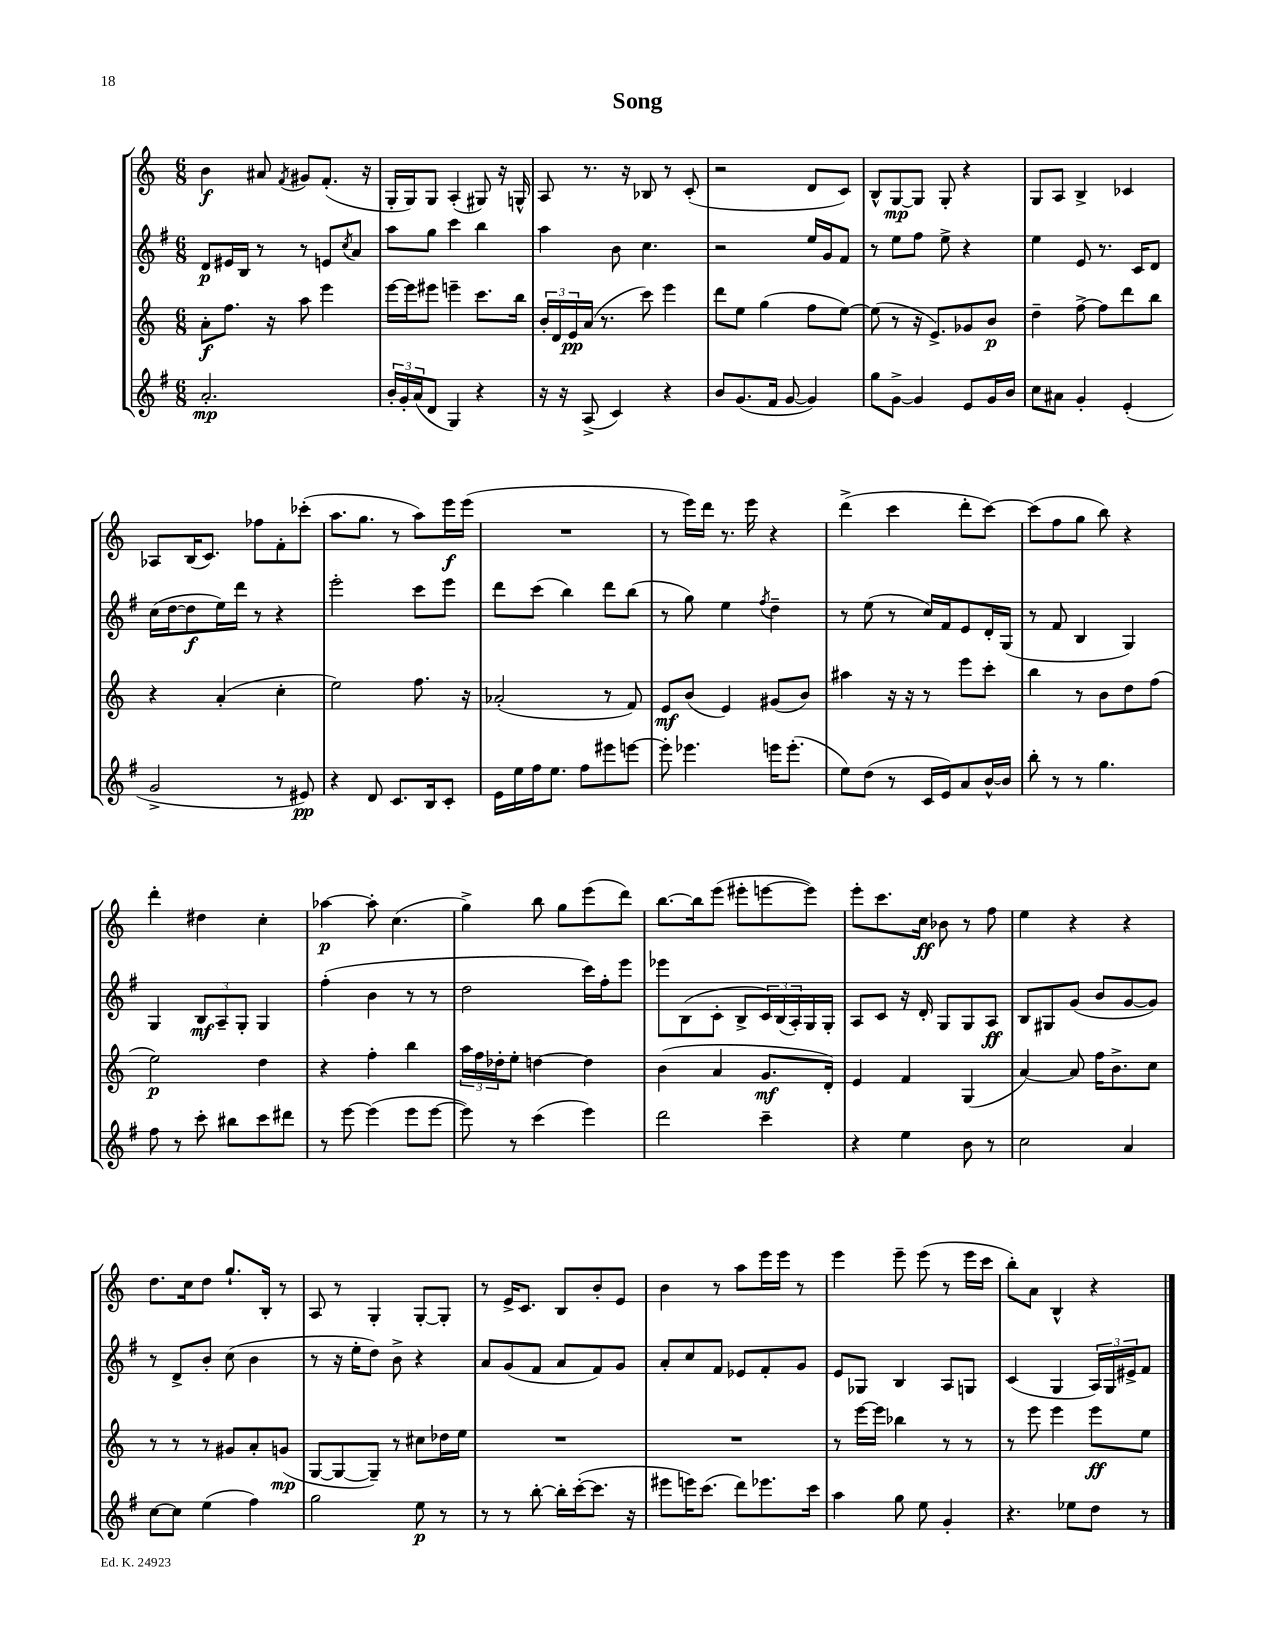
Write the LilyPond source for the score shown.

\header { title = "Song" }
<<
\new StaffGroup <<
\new Staff = "s0" {
    \clef treble \key c \major \numericTimeSignature \time 6/8
    b'4\f ais'8 \acciaccatura { f'8 } gis'8 f'8.-.( r16 |
    g16-. g16) g8 a4-.( gis8) r16 g16-^ |
    a8 r8. r16 bes8 r8 c'8-.( |
    r2 d'8 c'8) |
    b8-^ g8~\mp g8 g8-. r4 |
    g8 a8 b4-> ces'4 |
    aes8 b16( c'8.) fes''8 f'8-. ces'''8-.( |
    a''8. g''8. r8 a''8) e'''16\f e'''16( |
    R2. |
    r8 e'''16) d'''16 r8. e'''16 r4 |
    d'''4->( c'''4 d'''8-. c'''8~) |
    c'''8( f''8 g''8 b''8) r4 |
    d'''4-. dis''4 c''4-. |
    aes''4~\p aes''8-. c''4.( |
    g''4->) b''8 g''8 e'''8( d'''8) |
    b''8.~ b''16 e'''8( eis'''8-. e'''8~ e'''8) |
    e'''8-. c'''8. c''16\ff bes'8 r8 f''8 |
    e''4 r4 r4 |
    d''8. c''16 d''8 g''8.-! b16-. r8 |
    a8 r8 g4-. g8~-. g8-. |
    r8 e'16-> c'8. b8 b'8-. e'8 |
    b'4 r8 a''8 e'''16 e'''16 r8 |
    e'''4 e'''8-- e'''8( r8 e'''16 c'''16 |
    b''8-.) a'8 b4-^ r4 \bar "|." |
}
\new Staff = "s1" {
    \clef treble \key g \major \numericTimeSignature \time 6/8
    d'8\p eis'16 b16 r8 r8 e'8 \acciaccatura { c''8 } a'8 |
    a''8 g''8 c'''4 b''4 |
    a''4 b'8 c''4. |
    r2 e''16 g'16 fis'8 |
    r8 e''8 fis''8 e''8-> r4 |
    e''4 e'8 r8. c'16 d'8 |
    c''16( d''16~ d''8\f e''16) d'''16 r8 r4 |
    e'''2-. c'''8 e'''8 |
    d'''8 c'''8( b''4) d'''8 b''8( |
    r8 g''8) e''4 \acciaccatura { fis''8 } d''4-- |
    r8 e''8( r8 c''16) fis'16 e'8 d'16-. g16( |
    r8 fis'8 b4 g4) |
    g4 \tuplet 3/2 { b8\mf a8-- g8-. } g4 |
    fis''4-.( b'4 r8 r8 |
    d''2 c'''16) fis''16-. e'''8 |
    ees'''8 b8( c'8-. b8-> \tuplet 3/2 { c'16) b16( a16-.) } g16 g16-. |
    a8 c'8 r16 d'16-. g8 g8 a8\ff |
    b8 gis8 g'8( b'8 g'8~ g'8) |
    r8 d'8-> b'8-. c''8( b'4 |
    r8 r16 e''16-. d''8) b'8-> r4 |
    a'8 g'8( fis'8 a'8 fis'8) g'8 |
    a'8-. c''8 fis'8 ees'8 fis'8-. g'8 |
    e'8 ges8 b4 a8 g8 |
    c'4( g4 \tuplet 3/2 { a16) g16 eis'16-> } fis'8 \bar "|." |
}
\new Staff = "s2" {
    \clef treble \key c \major \numericTimeSignature \time 6/8
    a'8-.\f f''8. r16 a''8 e'''4 |
    e'''16~ e'''16 eis'''8 e'''4-- c'''8. b''16 |
    \tuplet 3/2 { b'16-. d'16 e'16\pp } a'16( r8. c'''8) e'''4 |
    d'''8 e''8 g''4( f''8 e''8~) |
    e''8( r8 r16 e'8.->) ges'8 b'8\p |
    d''4-- f''8~-> f''8 d'''8 b''8 |
    r4 a'4-.( c''4-. |
    e''2) f''8. r16 |
    aes'2-.( r8 f'8) |
    e'8\mf b'8( e'4) gis'8( b'8) |
    ais''4 r16 r16 r8 e'''8 c'''8-. |
    b''4 r8 b'8 d''8 f''8( |
    e''2\p) d''4 |
    r4 f''4-. b''4 |
    \tuplet 3/2 { a''16 f''16 des''16-. } e''8-. d''4~ d''4 |
    b'4( a'4 g'8.\mf d'16-.) |
    e'4 f'4 g4( |
    a'4~) a'8 f''16 b'8.-> c''8 |
    r8 r8 r8 gis'8 a'8-. g'8\mp( |
    g8~ g8~ g8--) r8 cis''8 des''16 e''16 |
    R2. |
    R2. |
    r8 e'''16~ e'''16 bes''4 r8 r8 |
    r8 e'''8 e'''4 e'''8\ff e''8 \bar "|." |
}
\new Staff = "s3" {
    \clef treble \key g \major \numericTimeSignature \time 6/8
    a'2.-.\mp |
    \tuplet 3/2 { b'16-. g'16-. a'16( } d'8 g4) r4 |
    r16 r16 a8->( c'4) r4 |
    b'8 g'8.( fis'16 g'8~ g'4) |
    g''8 g'8~-> g'4 e'8 g'16 b'16 |
    c''8 ais'8 g'4-. e'4-.( |
    g'2-> r8 eis'8\pp) |
    r4 d'8 c'8. b16 c'8-. |
    e'16 e''16 fis''16 e''8. fis''8 eis'''8 e'''8~ |
    e'''8-. ees'''4. e'''16 e'''8.-.( |
    e''8) d''8( r8 c'16 e'16) a'8 b'16~-^ b'16 |
    b''8-. r8 r8 g''4. |
    fis''8 r8 c'''8-. bis''8 c'''8 dis'''8 |
    r8 e'''8~ e'''4( e'''8 e'''8~ |
    e'''8) r8 c'''4( e'''4) |
    d'''2 c'''4-- |
    r4 e''4 b'8 r8 |
    c''2 a'4 |
    c''8~ c''8 e''4( fis''4) |
    g''2 e''8\p r8 |
    r8 r8 b''8~-. b''16-. c'''16~-.( c'''8. r16 |
    eis'''8 e'''16) c'''8.( d'''8) ees'''8. c'''16 |
    a''4 g''8 e''8 g'4-. |
    r4. ees''8 d''8 r8 \bar "|." |
}
>>
>>
\layout { \context { \Score \remove "Bar_number_engraver" } }
